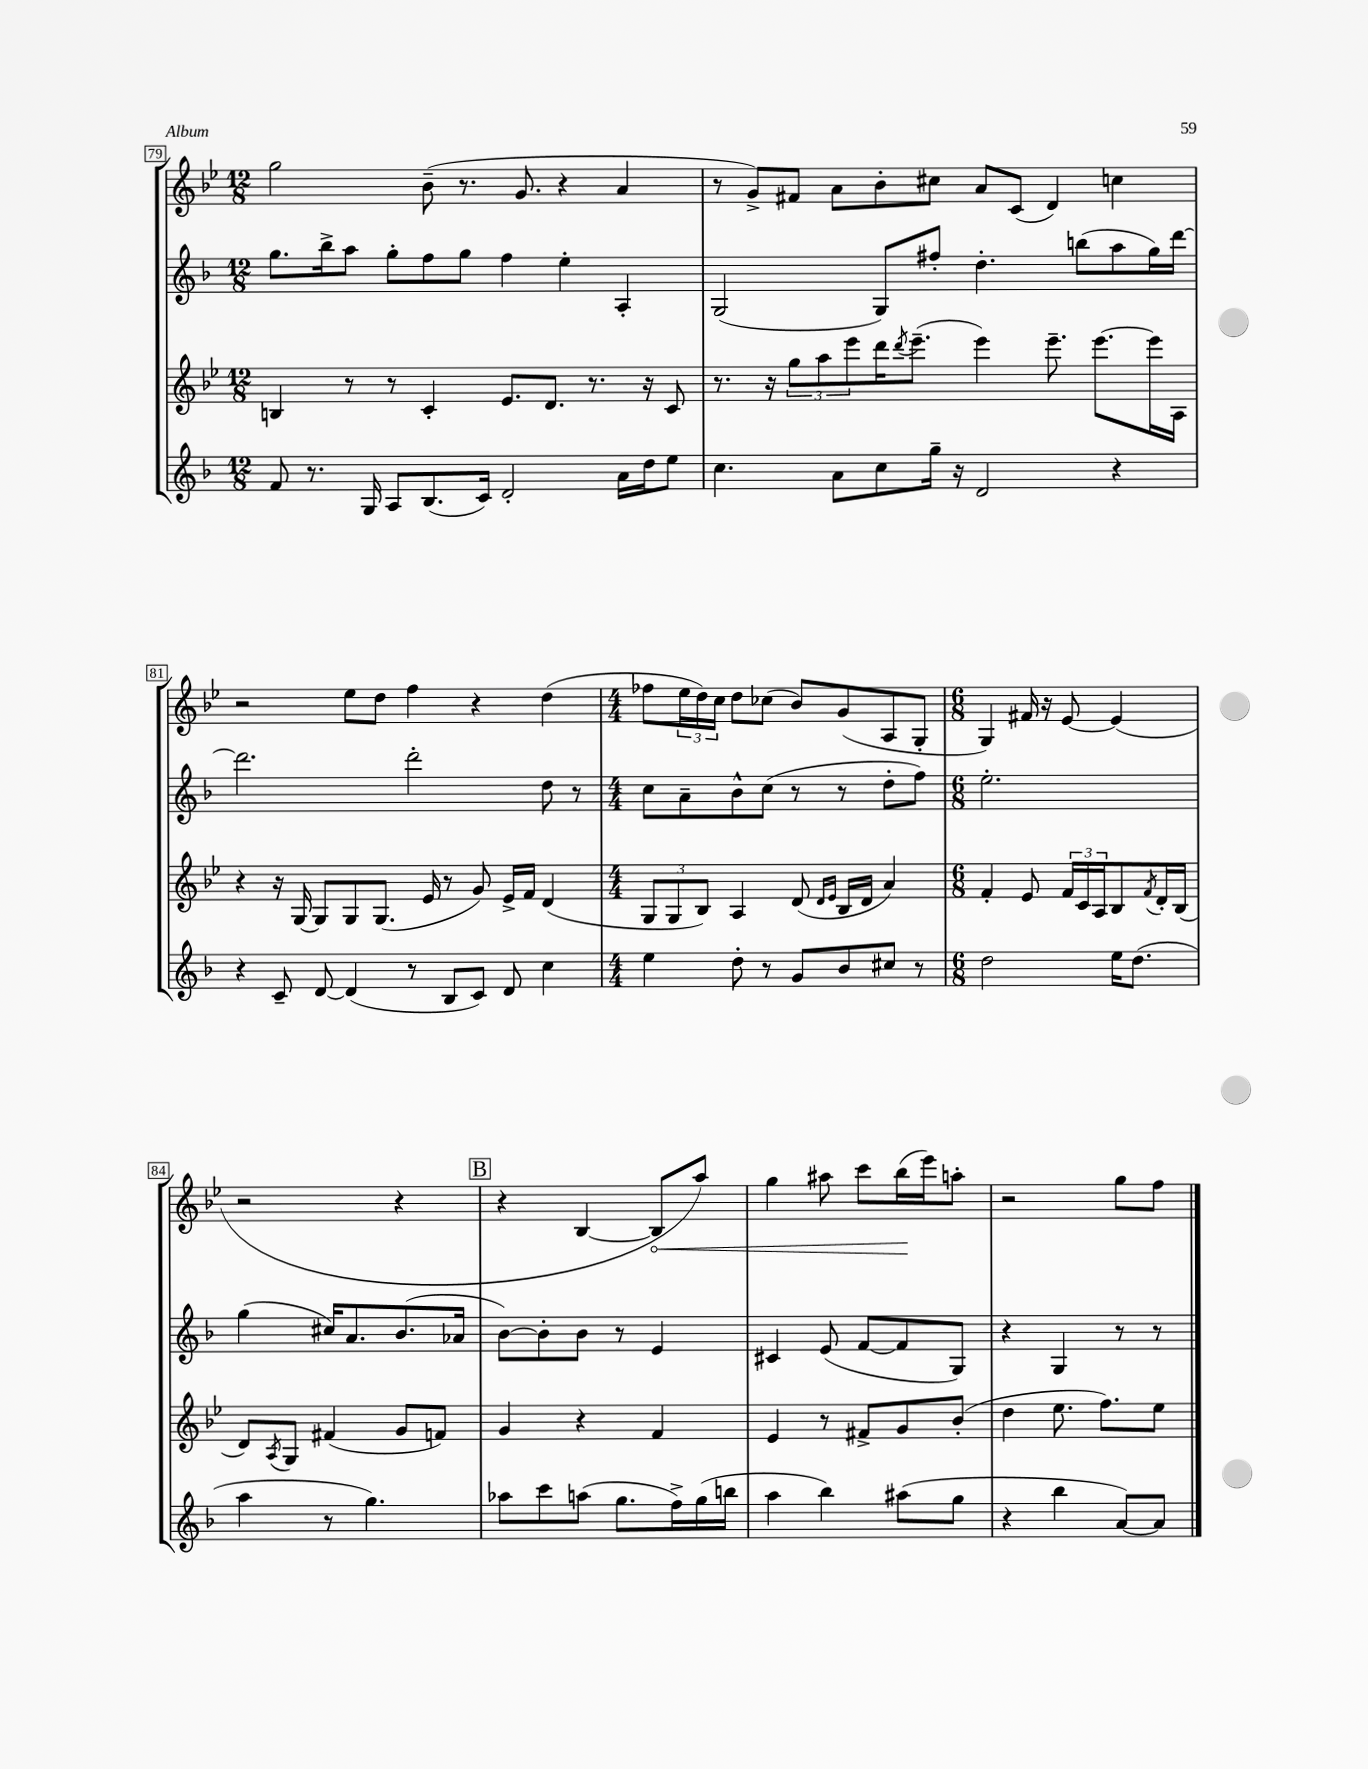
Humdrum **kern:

**kern	**kern	**kern	**kern
*staff4	*staff3	*staff2	*staff1
*clefG2	*clefG2	*clefG2	*clefG2
*k[b-]	*k[b-e-]	*k[b-]	*k[b-e-]
*M12/8	*M12/8	*M12/8	*M12/8
8f	4B	8.gg	2gg
8.r	.	.	.
.	.	16bb-^	.
.	8r	8aa	.
16G	.	.	.
8A	8r	8gg'	.
(8.B-	4c'	8ff	(8b-~
.	.	8gg	8.r
16c)	.	.	.
2d'	8.e-	4ff	.
.	.	.	8.g
.	8.d	.	.
.	.	4ee'	4r
.	8.r	.	.
16a	.	4A'	4a
16dd	16r	.	.
8ee	8c	.	.
=	=	=	=
4.cc	8.r	(2G	8r
.	.	.	8g^)
.	16r	.	.
.	12gg	.	8f#
.	12aa	.	.
8a	.	.	8a
.	12eee-	.	.
8cc	16ddd	8G)	8b-'
.	8qddd	.	.
.	(8.eee-~	.	.
16gg~	.	8ff#'	8cc#
16r	.	.	.
2d	4eee-)	4.dd'	8a
.	.	.	(8c
.	8.eee-~	.	4d)
.	.	(8bb	.
.	[8.eee-	.	.
4r	.	8aa	4cc
.	16eee-]	16gg)	.
.	16A	[16ddd	.
=	=	=	=
4r	4r	2.ddd]	2r
8c~	16r	.	.
.	[16G	.	.
[8d	8G]	.	.
(4d]	8G	.	8ee-
.	(8.G	.	8dd
8r	.	2ddd'	4ff
.	16e-	.	.
8B-	8r	.	.
8c)	8g)	.	4r
8d	16e-^	.	.
.	16f	.	.
4cc	(4d	8dd	(4dd
.	.	8r	.
=	=	=	=
*M4/4	*M4/4	*M4/4	*M4/4
4ee	12G	8cc	8ff-
.	12G	.	.
.	.	8a~	24ee-
.	12B-)	.	24dd)
.	.	.	24cc
8dd'	4A	8b-^^	8dd
8r	.	(8cc	(8cc-
8g	(8d	8r	8b-)
.	16qqd	.	.
.	16qqe-	.	.
8b-	16B-	8r	(8g
.	16d	.	.
8cc#	4a)	8dd'	8A
8r	.	8ff)	8G'
=	=	=	=
*M6/8	*M6/8	*M6/8	*M6/8
2dd	4f'	2.ee'	4G)
.	8e-	.	16f#
.	.	.	16r
.	24f	.	[8e-
.	24c	.	.
.	24A	.	.
16ee	8B-	.	(4e-]
(8.dd	.	.	.
.	8qf	.	.
.	16d'	.	.
.	(16B-	.	.
=	=	=	=
4aa	8d)	(4gg	2r
.	8qA	.	.
.	8G	.	.
8r	(4f#	16cc#)	.
.	.	8.a	.
4.gg)	.	.	.
.	8g	(8.b-	4r
.	8f)	.	.
.	.	16a-	.
=	=	=	=
8aa-	4g	[8b-)	4r
8ccc	.	8b-']	.
(8aa	4r	8b-	[4B-
8.gg	.	8r	.
.	4f	4e	8B-]
16ff^)	.	.	.
(16gg	.	.	8aa)
16bb	.	.	.
=	=	=	=
4aa	4e-	4c#	4gg
4bb-)	8r	(8e	8aa#
.	8f#^	[8f	8ccc
(8aa#	8g	8f]	(16bb-
.	.	.	16eee-)
8gg	(8b-'	8G)	8aa'
=	=	=	=
4r	4dd	4r	2r
4bb-	8.ee-	4G	.
.	8.ff)	.	.
[8a)	.	8r	8gg
8a]	8ee-	8r	8ff
==	==	==	==
*-	*-	*-	*-
